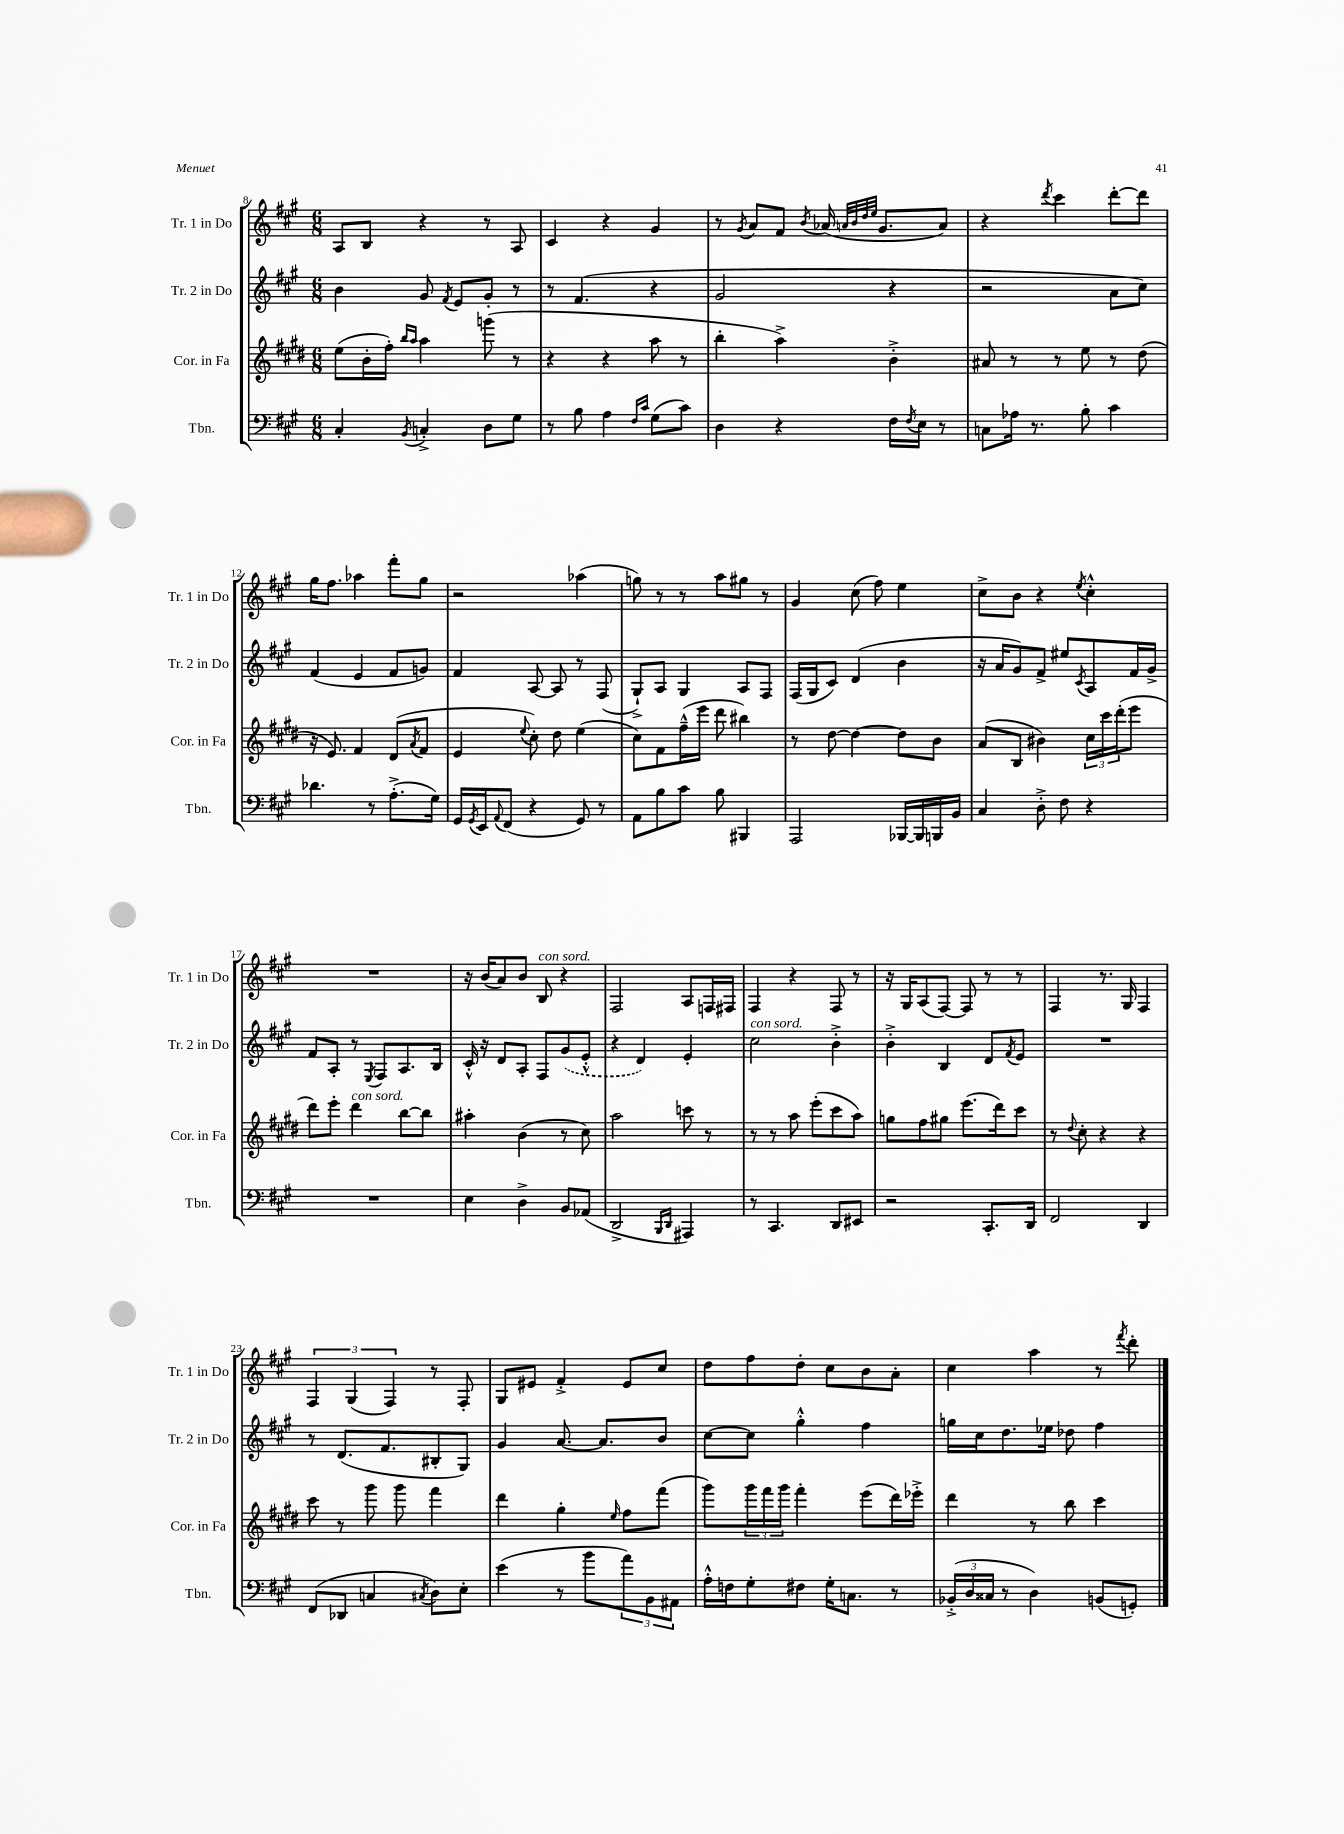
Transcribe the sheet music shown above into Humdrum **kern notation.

**kern	**kern	**kern	**kern
*part4	*part3	*part2	*part1
*staff4	*staff3	*staff2	*staff1
*I"Tbn.	*I"Cor. in Fa	*I"Tr. 2 in Do	*I"Tr. 1 in Do
*I'Tbn.	*I'Cor. in Fa	*I'Tr. 2 in Do	*I'Tr. 1 in Do
*clefF4	*clefG2	*clefG2	*clefG2
*k[f#c#g#]	*k[f#c#g#d#]	*k[f#c#g#]	*k[f#c#g#]
*M6/8	*M6/8	*M6/8	*M6/8
=8	=8	=8	=8
4C#'/	(8ee\L	4b\	8A/L
.	16b'\L	.	8B/J
.	16ff#'\JJ)	.	.
.	16qqbb/LL	.	.
8qBB/	16qqaa/JJ	.	.
4Cn'^/	4aa\	8g#/	4r
.	.	8qf#/	.
.	.	8e/L	.
8D\L	(8gggn\	8g#'/J	8r
8G#\J	8r	8r	8A/
=9	=9	=9	=9
8r	4r	8r	4c#/
8B\	.	(4.f#/	.
4A\	4r	.	4r
16qqF#/LL	.	.	.
16qqc#/JJ	.	.	.
(8G#\L	8aa\	4r	4g#/
8c#\J)	8r	.	.
=10	=10	=10	=10
4D\	4bb'\	2g#/	8r
.	.	.	8qg#/
.	.	.	8a/L
4r	4aa^\)	.	8f#/J
.	.	.	8qb/
.	.	.	(16a-X/
.	.	.	32qqan/LLL
.	.	.	32qqb/
.	.	.	32qqdd/
.	.	.	32qqee/JJJ
.	.	.	8.g#/L
16F#\LL	4b'^\	4r	.
8qF#/	.	.	.
16E\JJ	.	.	.
8r	.	.	8a/J)
=11	=11	=11	=11
8Cn\L	8a#X/	2r	4r
16A-X\Jk	8r	.	.
8.r	.	.	.
.	.	.	8qddd/
.	8r	.	4ccc#\
8B'\	8ee\	.	.
4c#\	8r	8a\L	[8ddd'\L
.	(8dd#\	8cc#\J)	8ddd\J]
!!LO:LB:g=z
=12	=12	=12	=12
4.d-X\	16r	(4f#/	16gg#\KL
.	8.e/)	.	8.ff#\J
.	4f#/	4e/	4aa-X\
8r	.	.	.
(8.A'^\L	(8d#/L	8f#/L	8fff#'\L
.	8qa/	.	.
.	8f#/J	8gn/J)	8gg#\J
16G#\Jk)	.	.	.
=13	=13	=13	=13
16GG#/LL	4e/	4f#/	2r
8qGG#/	.	.	.
16EE/J	.	.	.
8qqAA/	.	.	.
(8FF#/J	.	.	.
.	8qqee/	.	.
4r	8cc#'\)	[8A/	.
.	8dd#\	8A/]	.
8GG#/)	(4ee\	8r	(4aa-X\
8r	.	(8F#/	.
=14	=14	=14	=14
8AA\L	8cc#\L)	8G#`^/L)	8ggn\)
8B\	8f#\	8A/J	8r
8c#\J	(16ff#~^^\L	4G#/	8r
.	16eee\JJ	.	.
8B\	8ddd#\	.	8aa\L
4BBB#X/	4bb#X\)	8A/L	8gg#X\J
.	.	8F#/J	8r
=15	=15	=15	=15
2AAA/	8r	(16F#/LL	4g#/
.	.	16G#/J	.
.	[8dd#\	8c#/J)	.
.	4dd#\_	(4d/	(8cc#\
.	.	.	8ff#\)
[16BBB-X/LL	8dd#\L]	4b\	4ee\
16BBB-/]	.	.	.
16BBBn/	8b\J	.	.
16BB/JJ	.	.	.
=16	=16	=16	=16
4C#/	(8a/L	16r	8cc#^\L
.	.	16a/KL	.
.	8B/J	8g#/)	8b\J
8D'^\	4b#X\)	8f#^/J	4r
8F#\	.	8ee#X/L	.
.	.	8qc#/	8qee/
4r	24cc#\LL	8A/	4cc#'^^\
.	24ccc#\	.	.
.	(24ddd#'\J	.	.
.	8eee\J	16f#/L	.
.	.	16g#^/JJ	.
!!LO:LB:g=z
=17	=17	=17	=17
2.r	8ddd#\L)	8f#/L	2.r
.	8eee'\J	8A'/J	.
!	!LO:TX:a:i:t=con sord.	!	!
.	4ddd#\	8r	.
.	.	8qE/	.
.	.	8F#/L	.
.	[8bb\L	8.A/	.
.	8bb\J]	.	.
.	.	16B/Jk	.
=18	=18	=18	=18
4E\	4aa#X'\	16c#'^^/	16r
.	.	16r	(16b/KL
.	.	8d/L	8a/)
4D^\	(4b\	8A'/J	8b/J
!	!	!	!LO:TX:a:i:t=con sord.
.	.	8F#/L	8B/
8BB/L	8r	(8g#/	4r
(8AA-X/J	8cc#\)	8e'^^/J	.
=19	=19	=19	=19
2DD^/	2aa\	4r	2F#/
.	.	4d/)	.
16qqBBB/LL	.	.	.
16qqDD/JJ	.	.	.
4AAA#X/)	8cccn\	4e'/	8A/L
.	8r	.	16Fn/L
.	.	.	16F#X/JJ
=20	=20	=20	=20
!	!	!LO:TX:a:i:t=con sord.	!
8r	8r	2cc#\	4F#/
4.CC#/	8r	.	.
.	8aa\	.	4r
.	(8eee'\L	.	.
8DD/L	8ccc#\	4b'^\	8F#/
8EE#X/J	8aa\J)	.	8r
=21	=21	=21	=21
2r	8ggn\L	4b'^\	16r
.	.	.	16G#/KL
.	8ff#\	.	(8A/
.	8gg#X\J	4B/	[8F#/J)
.	(8.eee\L	.	8F#/]
8.CC#'/L	.	8d/L	8r
.	16ddd#\k)	.	.
.	.	8qf#/	.
.	8ccc#\J	8e/J	8r
16DD/Jk	.	.	.
=22	=22	=22	=22
2FF#/	8r	2.r	4F#/
.	8qqdd#/	.	.
.	8cc#'\	.	.
.	4r	.	8.r
.	.	.	16G#/
4DD/	4r	.	4F#/
!!LO:LB:g=z
=23	=23	=23	=23
(8FF#/L	8ccc#\	8r	6F#/
8DD-X/J	8r	(8.d/L	.
.	.	.	(6G#/
4Cn/	8ggg#\	.	.
.	.	8.f#/	.
.	.	.	6F#/)
.	8ggg#\	.	.
8qC#X/	.	.	.
8D\L)	4fff#\	8B#X'/	8r
8E'\J	.	8G#/J)	8F#'/
=24	=24	=24	=24
(4e\	4ddd#\	4g#/	8G#/L
.	.	.	8e#X/J
8r	4gg#'\	[8.a/	4f#'^/
8b\L	.	.	.
.	.	8.a/L]	.
.	16qqee/	.	.
12a\)	8ff#\L	.	8e#/L
12BB\	.	.	.
.	(8fff#\J	8b/J	8cc#/J
12AA#X\J	.	.	.
=25	=25	=25	=25
16A'^^\LL	8ggg#\L)	[8cc#\L	8dd\L
16Fn\J	.	.	.
8G#'\	24ggg#\L	8cc#\J]	8ff#\
.	24fff#\	.	.
.	24ggg#\JJ	.	.
8F#X\J	4fff#'\	4gg#'^^\	8dd'\J
16G#'\KL	.	.	8cc#\L
8.Cn\J	.	.	.
.	(8eee\L	4ff#\	8b\
8r	16ddd#\L)	.	8a'\J
.	16eee-X'^\JJ	.	.
=26	=26	=26	=26
(24BB-X'^/LL	4ddd#\	16ggn\LL	4cc#\
24D/	.	.	.
.	.	16cc#\J	.
24C##X/JJ	.	.	.
8r	.	8.dd\	.
4D\)	8r	.	4aa\
.	.	16ee-X\Jk	.
.	8bb\	8dd-X\	.
(8BBn/L	4ccc#\	4ff#\	8r
.	.	.	8qfff#/
8GGn'/J)	.	.	8ddd'\
==	==	==	==
*-	*-	*-	*-
